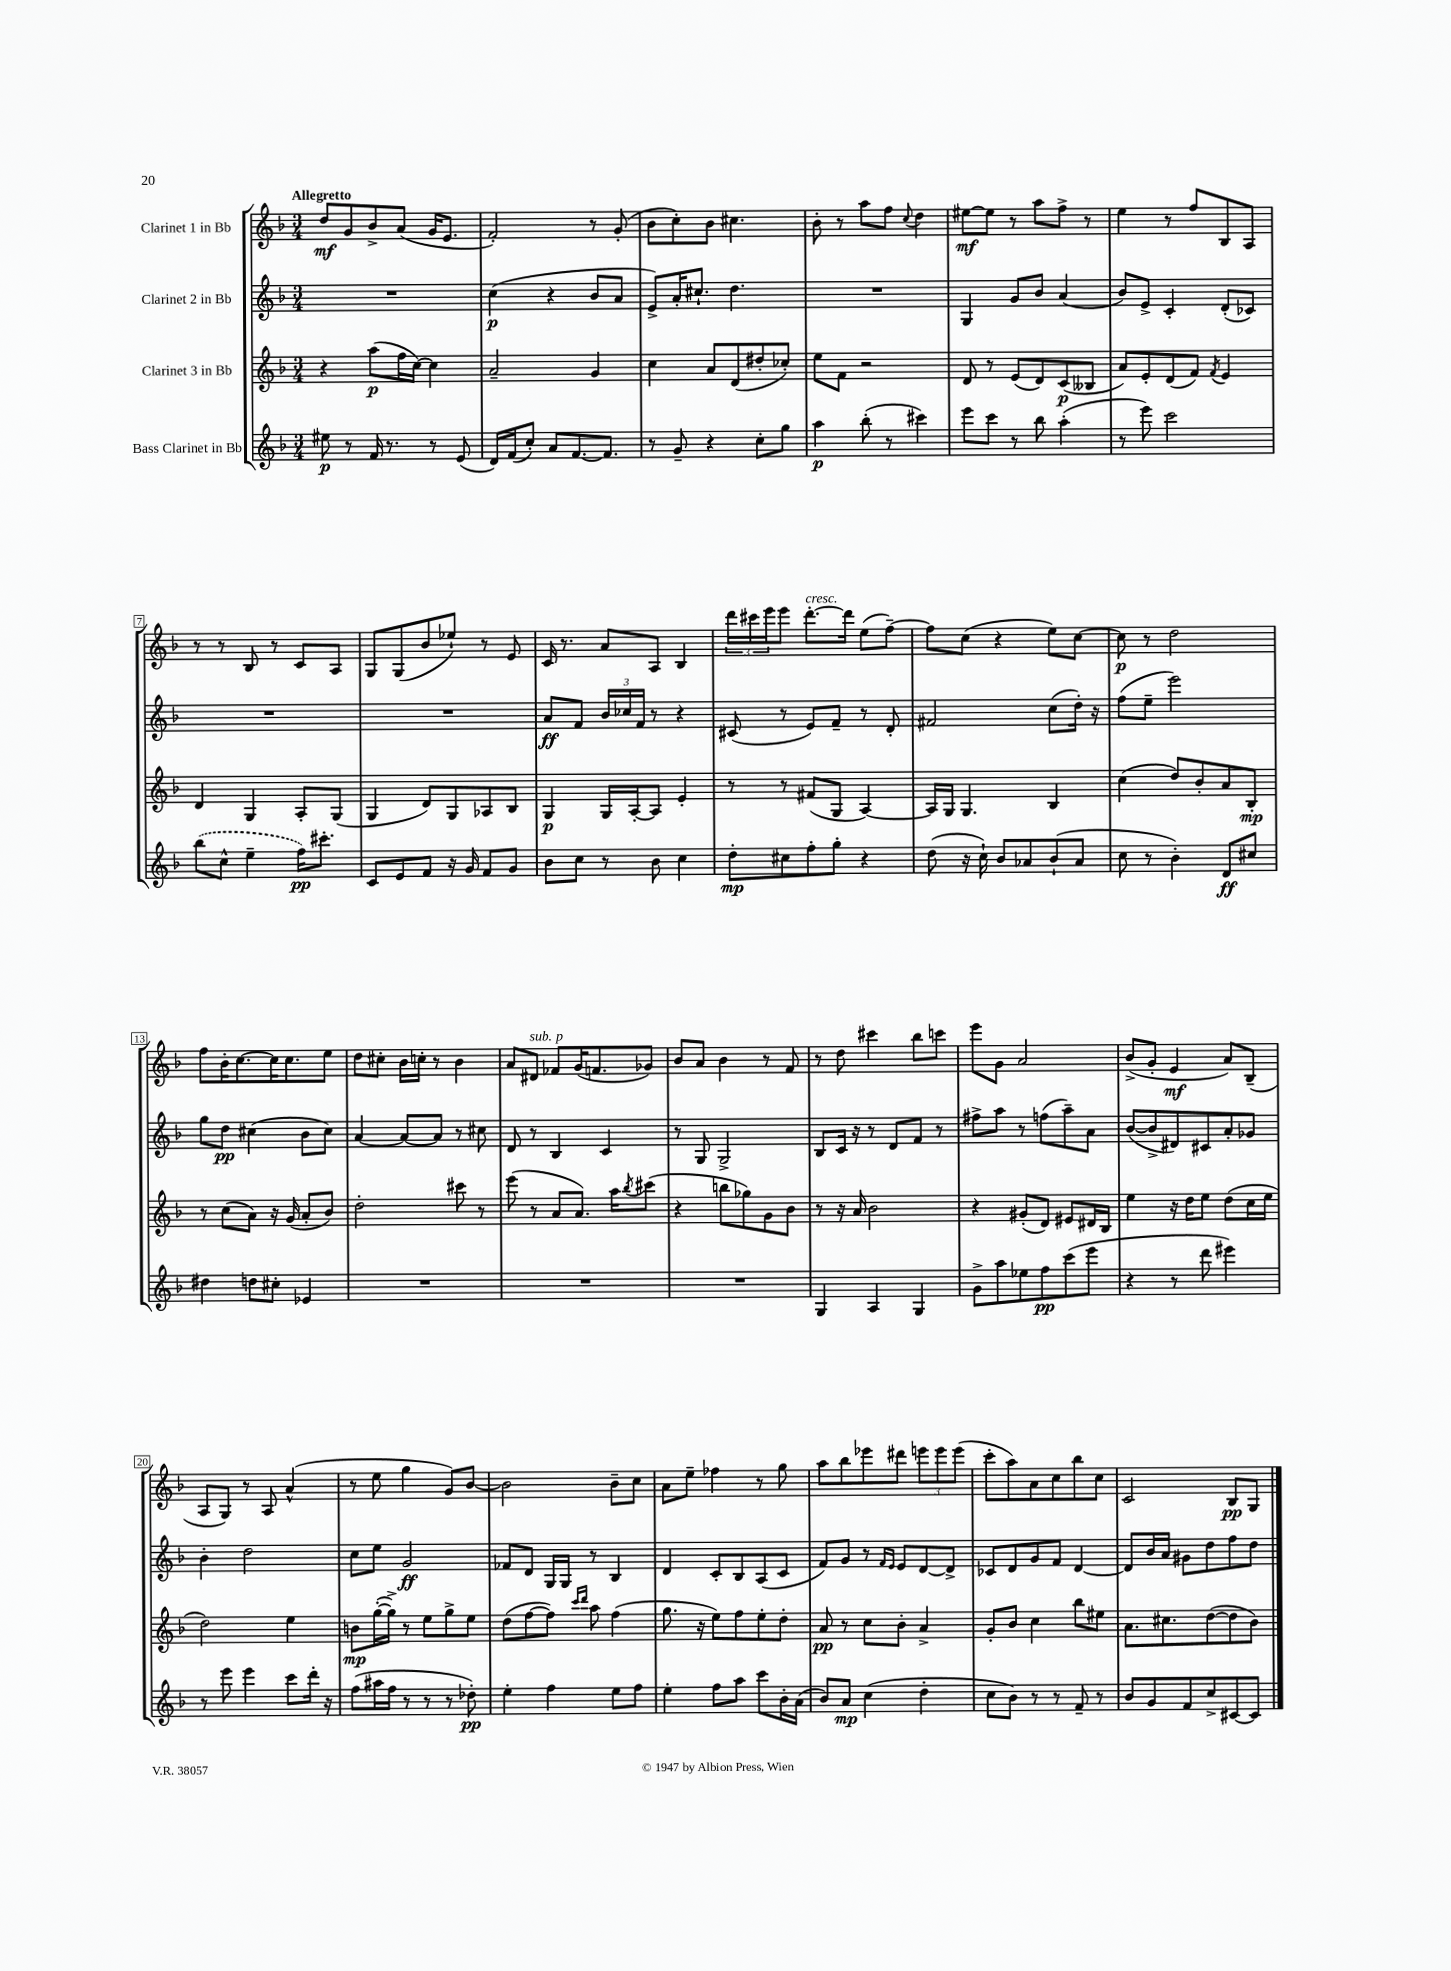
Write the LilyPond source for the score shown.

<<
\new StaffGroup <<
\new Staff = "s0" \with { instrumentName = "Clarinet 1 in Bb" } {
    \clef treble \key f \major \numericTimeSignature \time 3/4 \tempo "Allegretto"
    d''8\mf g'8 bes'8-> a'8( g'16 e'8. |
    f'2-.) r8 g'8-.( |
    bes'8 c''8-.) bes'8 cis''4. |
    bes'8-. r8 a''8 f''8 \appoggiatura { c''8 } d''4 |
    eis''8~\mf eis''8 r8 a''8 f''8-> r8 |
    e''4 r8 f''8 bes8 a8 |
    r8 r8 bes8 r8 c'8 a8 |
    g8 g8( bes'8 ees''8-!) r8 e'8 |
    c'16 r8. a'8 a8 bes4 |
    \tuplet 3/2 { d'''16 cis'''16 e'''16 } e'''8 d'''8.~-.^\markup { \italic "cresc." } d'''16 e''8( f''8~--) |
    f''8 c''8( r4 e''8) c''8~ |
    c''8\p r8 d''2 |
    f''8 bes'16-. c''8.~ c''16 c''8. e''8 |
    d''8 cis''8-. bes'16 c''16-. r8 bes'4 |
    a'8 dis'8^\markup { \italic "sub. p" } fes'8 g'16( f'8. ges'8) |
    bes'8 a'8 bes'4 r8 f'8 |
    r8 d''8 cis'''4 bes''8 c'''8 |
    e'''8 g'8 a'2 |
    bes'8->( g'8-. e'4\mf a'8) bes8--( |
    a8 g8) r8 a8 a'4-^( |
    r8 e''8 g''4 g'8) bes'8~ |
    bes'2 bes'8-- c''8 |
    a'8 e''8-- fes''4 r8 g''8 |
    a''8 bes''8 ees'''8 dis'''8 \tuplet 3/2 { e'''8 e'''8 e'''8( } |
    c'''8-. a''8) a'8 c''8 bes''8 c''8 |
    c'2 bes8\pp g8 \bar "|." |
}
\new Staff = "s1" \with { instrumentName = "Clarinet 2 in Bb" } {
    \clef treble \key f \major \numericTimeSignature \time 3/4
    R2. |
    c''4\p( r4 bes'8 a'8 |
    e'8->) a'16-. cis''8.-! d''4. |
    R2. |
    g4 g'8 bes'8 a'4( |
    bes'8) e'8-> c'4-. d'8-.( ces'8) |
    R2. |
    R2. |
    a'8\ff f'8 \tuplet 3/2 { bes'16 ces''16 f'16 } r8 r4 |
    cis'8( r8 e'8) f'8-- r8 d'8-. |
    fis'2 c''8( d''16-.) r16 |
    f''8( e''8-- e'''2) |
    g''8 d''8\pp cis''4( bes'8 cis''8) |
    a'4~ a'8~ a'8 r8 cis''8 |
    d'8 r8 bes4 c'4 |
    r8 g8 g2-> |
    bes8 c'16 r16 r8 d'8 f'8 r8 |
    fis''8-> a''8 r8 f''8( a''8--) a'8 |
    bes'8~( bes'8-> dis'8) cis'8 a'8-. ges'8 |
    bes'4-. d''2 |
    c''8 e''8 g'2\ff |
    fes'8 d'8 g16 g16 r8 bes4 |
    d'4 c'8-. bes8 a8( c'8 |
    f'8) g'8 r8 \grace { f'16 e'16 } e'8 d'8~ d'8-> |
    ces'8 d'8 g'8 f'8 d'4~ |
    d'8 bes'16 a'16 gis'8 d''8 f''8 d''8 \bar "|." |
}
\new Staff = "s2" \with { instrumentName = "Clarinet 3 in Bb" } {
    \clef treble \key f \major \numericTimeSignature \time 3/4
    r4 a''8\p( f''16 c''16~) c''4 |
    a'2-- g'4 |
    c''4 a'8 d'8( dis''8-. ces''8-.) |
    e''8 f'8 r2 |
    d'8 r8 e'8( d'8) c'8\p( beses8 |
    a'8) e'8-. d'8( f'8) \acciaccatura { f'8 } e'4 |
    d'4 g4 a8-. g8( |
    g4 d'8) g8 aes8 bes8 |
    g4\p g16 a16~-. a8 e'4-. |
    r8 r8 fis'8( g8 a4~) |
    a16 g16 g4. bes4 |
    c''4( d''8) bes'8-. a'8 bes8-.\mp |
    r8 c''8( a'8) r16 g'16( a'8-. bes'8) |
    d''2-. cis'''8 r8 |
    e'''8( r8 a'8 a'8.) a''16 \acciaccatura { bes''8 } cis'''8( |
    r4 b''8 ges''8) g'8 bes'8 |
    r8 r16 a'16 bes'2 |
    r4 gis'8-.( d'8) eis'8 dis'16 bes16 |
    e''4 r16 d''16 e''8 d''8( c''16 e''16 |
    d''2) e''4 |
    b'8\mp g''16~-.( g''16->) r8 e''8 g''8-> e''8 |
    d''8( f''8~ f''8) \grace { c'''16 d'''16 } a''8 f''4( |
    g''8. r16 e''8) f''8 e''8-. d''8-. |
    a'8\pp r8 c''8 bes'8-. a'4-> |
    g'8-. bes'8 c''4 bes''8 eis''8 |
    a'8. cis''8. d''8~( d''8 bes'8) \bar "|." |
}
\new Staff = "s3" \with { instrumentName = "Bass Clarinet in Bb" } {
    \clef treble \key f \major \numericTimeSignature \time 3/4
    eis''8\p r8 f'16 r8. r8 e'8( |
    d'16) f'16( c''8-.) a'8 f'8.~ f'8. |
    r8 g'8-- r4 c''8-. g''8 |
    a''4\p bes''8-.( r8 cis'''4) |
    e'''8 c'''8 r8 bes''8 a''4-.( |
    r8 e'''8) c'''2 |
    \once \slurDashed bes''8( c''8-^ e''4-- f''16\pp) cis'''8.-. |
    c'8 e'8 f'8 r16 g'16 f'8 g'8 |
    bes'8 c''8 r8 bes'8 c''4 |
    d''8-.\mp cis''8 f''8-. g''8-. r4 |
    d''8( r16 c''16-!) bes'8 aes'8 bes'8-!( aes'8 |
    c''8 r8 bes'4-.) d'8\ff cis''8 |
    dis''4 d''8 cis''8-. ees'4 |
    R2. |
    R2. |
    R2. |
    g4 a4 g4 |
    g'8-> a''8 ees''8 f''8\pp c'''8( e'''8 |
    r4 r8 d'''8 eis'''4) |
    r8 e'''8 e'''4 c'''8 d'''16-. r16 |
    f''8( ais''16 f''16 r8 r8 r8 des''8-.\pp) |
    e''4-. f''4 e''8 f''8 |
    e''4-. f''8 a''8 c'''8 bes'16-. a'16( |
    bes'8) a'8\mp c''4( d''4-. |
    c''8 bes'8) r8 r8 f'8-- r8 |
    bes'8 g'8 f'8 c''8-> cis'8~ cis'8 \bar "|." |
}
>>
>>
\layout { \context { \Score \override BarNumber.stencil = #(make-stencil-boxer 0.1 0.3 ly:text-interface::print) } }
